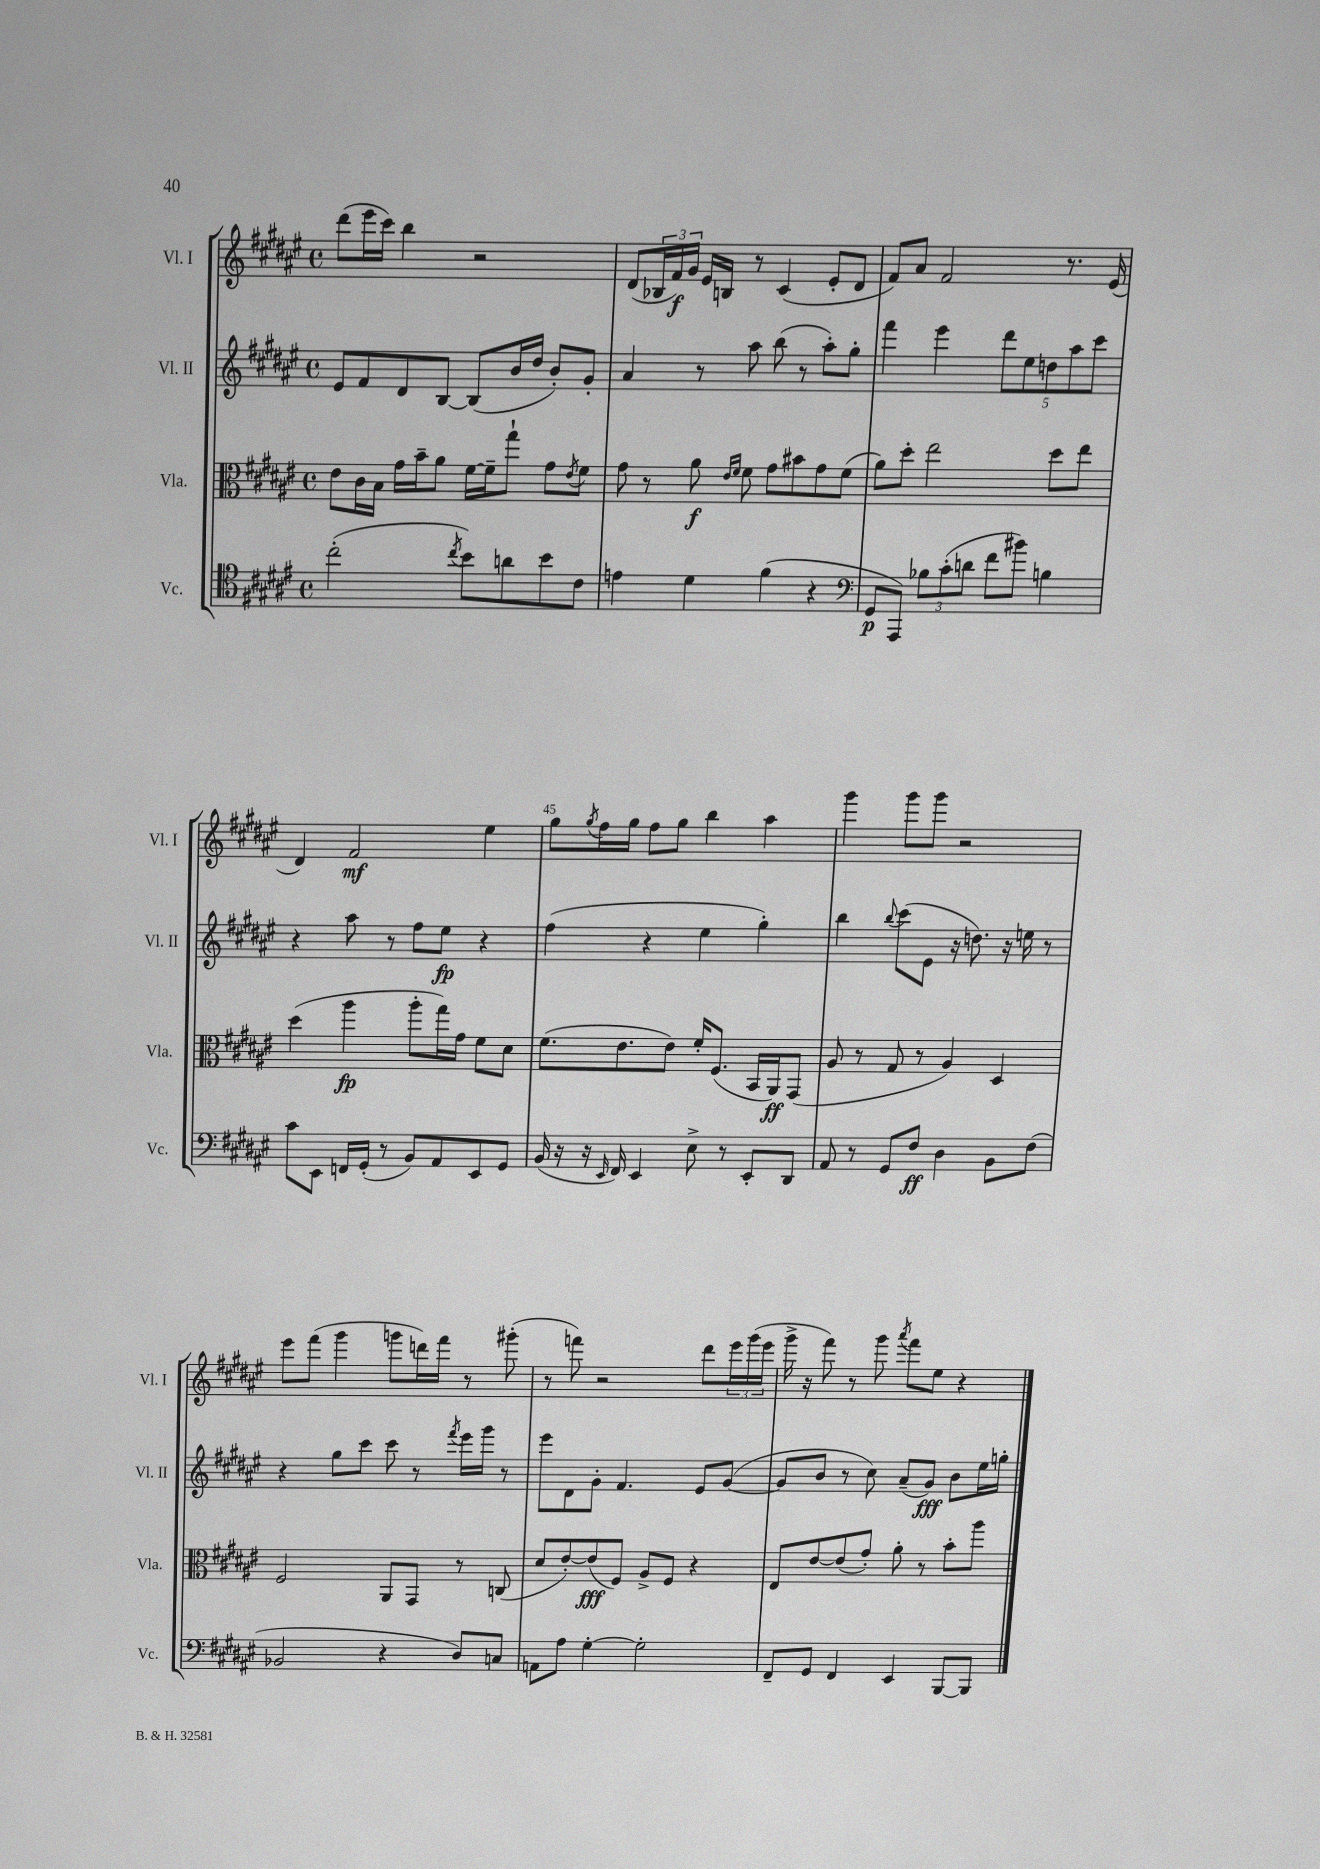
<<
\new StaffGroup <<
\new Staff = "s0" \with { instrumentName = "Vl. I" shortInstrumentName = "Vl. I" } {
    \clef treble \key fis \major \defaultTimeSignature \time 4/4
    dis'''8( eis'''16 cis'''16) b''4 r2 |
    dis'8( \tuplet 3/2 { bes16 fis'16\f) gis'16 } eis'16 b16 r8 cis'4( eis'8-. dis'8 |
    fis'8) ais'8 fis'2 r8. eis'16( |
    dis'4) fis'2\mf eis''4 |
    gis''8 \acciaccatura { gis''8 } fis''16 gis''16 fis''8 gis''8 b''4 ais''4 |
    gis'''4 gis'''8 gis'''8 r2 |
    eis'''8 fis'''8( gis'''4 g'''8 d'''16) fis'''16 r8 gis'''8-.( |
    r8 f'''8) r2 dis'''8 \tuplet 3/2 { eis'''16 gis'''16( eis'''16 } |
    gis'''16-> r16 fis'''8) r8 gis'''8 \acciaccatura { ais'''8 } fis'''8 eis''8 r4 \bar "|." |
}
\new Staff = "s1" \with { instrumentName = "Vl. II" shortInstrumentName = "Vl. II" } {
    \clef treble \key fis \major \defaultTimeSignature \time 4/4
    eis'8 fis'8 dis'8 b8~ b8( b'16 dis''16 b'8-.) gis'8-. |
    ais'4 r8 ais''8 b''8( r8 ais''8-.) gis''8-. |
    fis'''4 eis'''4 \tuplet 5/4 { dis'''8 eis''8 d''8 ais''8 cis'''8 } |
    r4 ais''8 r8 fis''8 eis''8\fp r4 |
    fis''4( r4 eis''4 gis''4-.) |
    b''4 \appoggiatura { b''8 } cis'''8( eis'8 r16 d''8.) r16 e''16 r8 |
    r4 gis''8 cis'''8 cis'''8 r8 \acciaccatura { fis'''8 } eis'''16 gis'''16 r8 |
    eis'''8 dis'8 gis'8-. fis'4. eis'8 gis'8~( |
    gis'8 b'8 r8 cis''8) ais'8--( gis'8\fff) b'8 eis''16 g''16-. \bar "|." |
}
\new Staff = "s2" \with { instrumentName = "Vla." shortInstrumentName = "Vla." } {
    \clef alto \key fis \major \defaultTimeSignature \time 4/4
    eis'8 cis'16 b16 gis'16 b'16-- ais'8 fis'16~ fis'16-- gis''8-! gis'8 \acciaccatura { eis'8 } fis'8 |
    gis'8 r8 ais'8\f \grace { eis'16 fis'16 } fis'8 gis'8 bis'8 gis'8 fis'8( |
    ais'8) dis''8-. eis''2 dis''8 eis''8 |
    dis''4( ais''4\fp ais''8-. gis''16) gis'16 fis'8 dis'8 |
    fis'8.( eis'8. eis'8) fis'16-. fis8.( b,16 ais,16\ff) gis,8( |
    ais8 r8 gis8 r8 ais4) dis4 |
    fis2 ais,8 gis,8 r8 c8( |
    dis'8 eis'8~-.) eis'8\fff( fis8) ais8-> fis8 r4 |
    eis8 eis'8~ eis'8( gis'8-.) ais'8-. r8 b'8-. ais''8 \bar "|." |
}
\new Staff = "s3" \with { instrumentName = "Vc." shortInstrumentName = "Vc." } {
    \clef tenor \key fis \major \defaultTimeSignature \time 4/4
    cis''2-.( \acciaccatura { cis''8 } b'8) a'8 b'8 cis'8 |
    e'4 dis'4 fis'4( r4 |
    \clef bass gis,8\p ais,,8) \tuplet 3/2 { bes8 cis'8-.( d'8 } fis'8 bis'8) b4 |
    cis'8 eis,8 f,16 gis,16-.( r8 b,8) ais,8 eis,8 gis,8 |
    b,16( r16 r16 \grace { eis,16 } fis,16) eis,4 eis8-> r8 eis,8-. dis,8 |
    ais,8 r8 gis,8 fis8\ff dis4 b,8 fis8( |
    bes,2 r4 dis8) c8 |
    a,8 ais8 gis4~-. gis2-. |
    fis,8-- gis,8 fis,4 eis,4 b,,8~ b,,8 \bar "|." |
}
>>
>>
\layout { \context { \Score currentBarNumber = #41 \override BarNumber.break-visibility = ##(#f #t #t) barNumberVisibility = #(every-nth-bar-number-visible 5) } }
